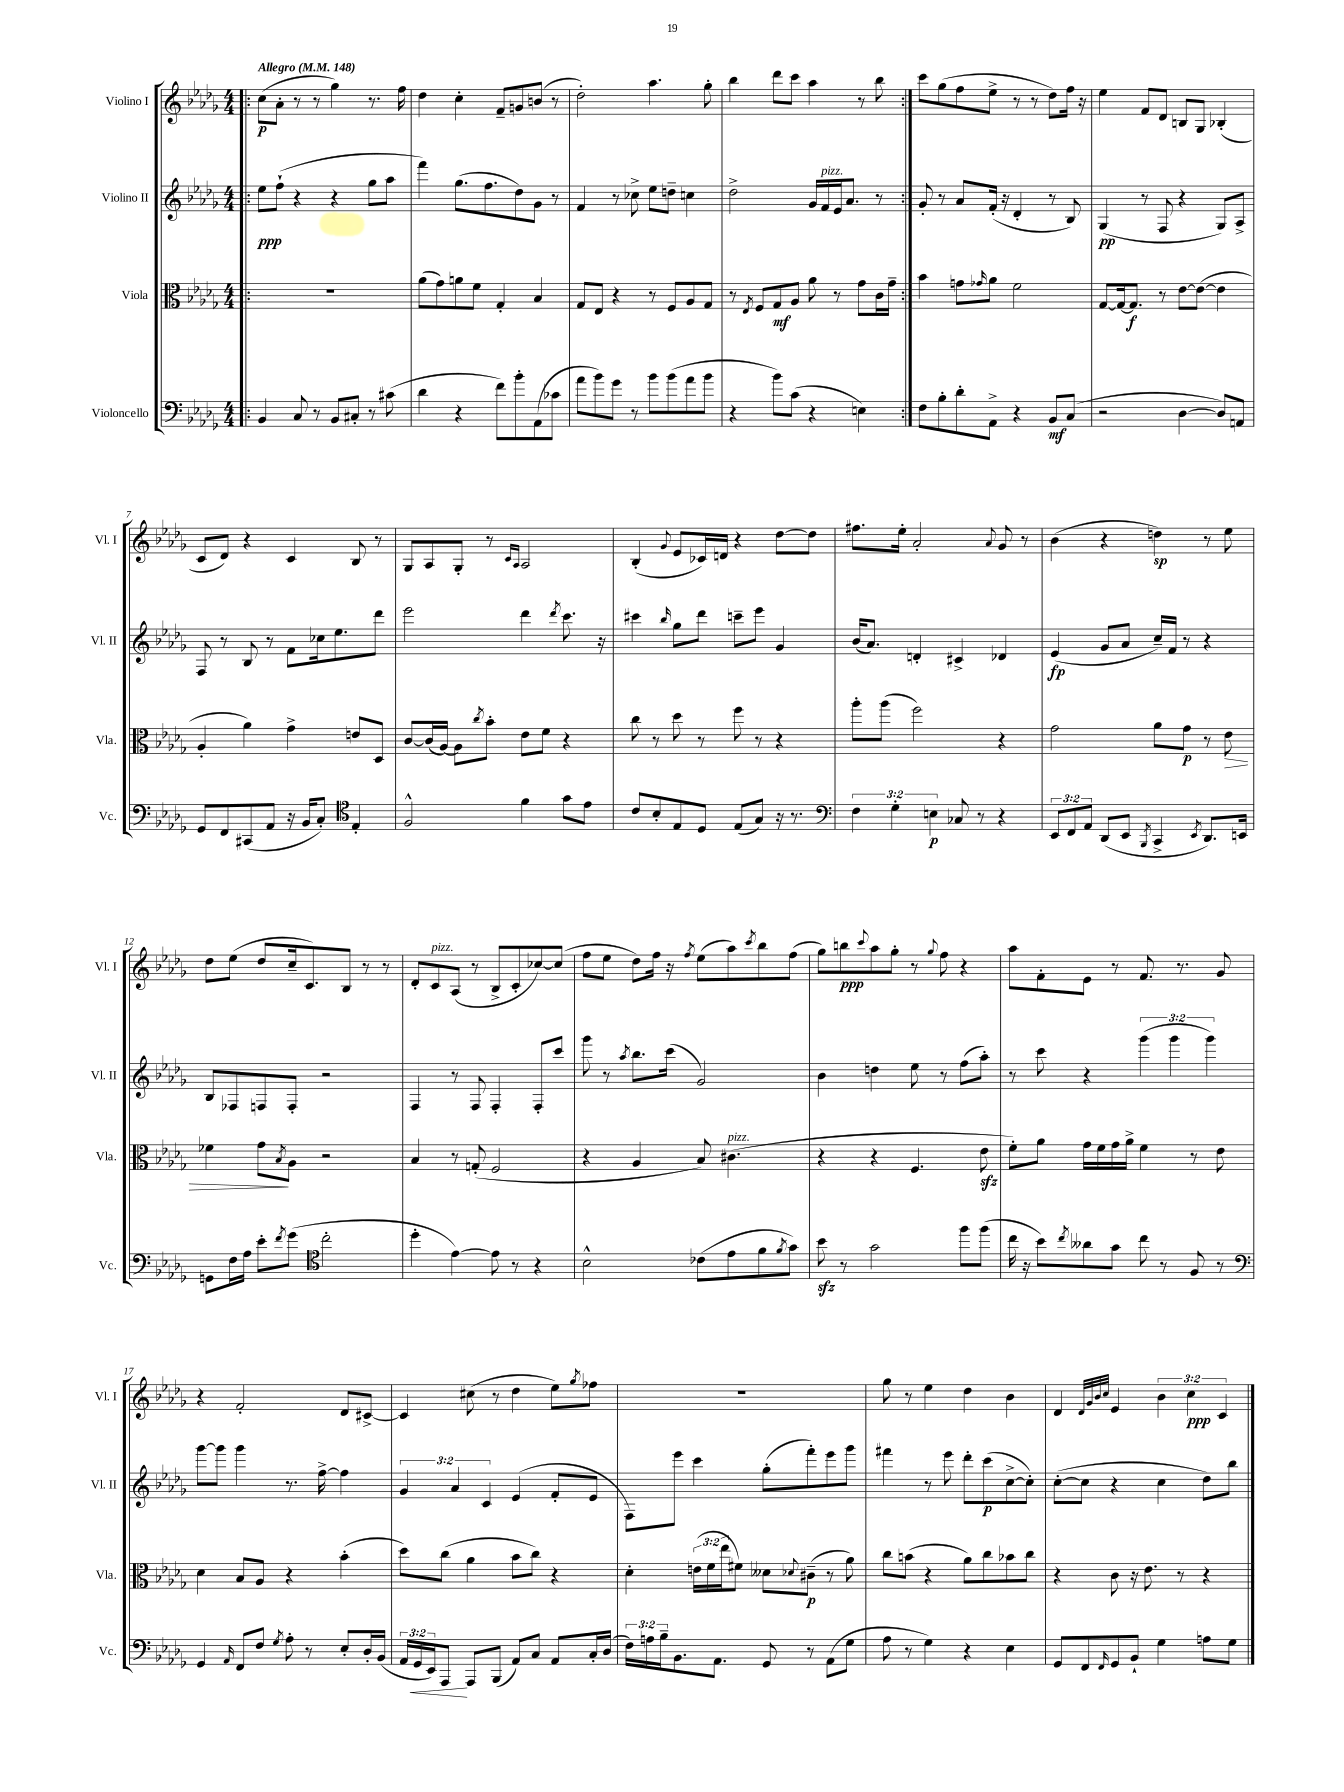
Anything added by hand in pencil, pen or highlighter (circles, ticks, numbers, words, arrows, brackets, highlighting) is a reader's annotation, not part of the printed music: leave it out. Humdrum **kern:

**kern	**kern	**kern	**kern
*staff4	*staff3	*staff2	*staff1
*clefF4	*clefC3	*clefG2	*clefG2
*k[b-e-a-d-g-]	*k[b-e-a-d-g-]	*k[b-e-a-d-g-]	*k[b-e-a-d-g-]
*M4/4	*M4/4	*M4/4	*M4/4
*MM148	*MM148	*MM148	*MM148
=!|:	=!|:	=!|:	=!|:
4BB-/	1r	8ee-\L	(8cc\L
.	.	(8ff`\J	8a-'\J
8C/	.	4r	8r
8r	.	.	8r
8BB-/L	.	4r	4gg-\)
8C#'/J	.	.	.
8r	.	8gg-\L	8.r
(8c#\	.	8aa-\J	.
.	.	.	16ff\
=	=	=	=
4d-\	(8a-\L	4fff\)	4dd-\
.	8g-\)	.	.
4r	8a\	(8.gg-\L	4cc'\
.	8f\J	.	.
.	.	8.ff\	.
8f\L)	4G-'/	.	8f~/L
8b-'\	.	8dd-\)	8g/
(8AA-\	4B-/	8g-\J	(8b/J
8c-\J	.	8r	8r
=	=	=	=
8a-\L	8G-/L	4f/	2dd-'\)
8b-\)	8E-/J	.	.
8g-\J	4r	8r	.
8r	.	8cc-^\	.
8b-\L	8r	8ee-\L	4.aa-\
(8b-\	8F/L	8dd~\J	.
8a-\	8A-/	4cc\	.
8b-\J	8G-/J	.	8gg-'\
=	=	=	=
4r	8r	2dd-^\	4bb-\
.	8qE-/	.	.
.	8F/L	.	.
8b-\L)	8G-/	.	8ddd-\L
(8c\J	8A-/J	.	8ccc\J
4r	8a-\	16g-/LL	4aa-\
.	.	16f/	.
.	8r	16e-/J	.
.	.	8.a-/J	.
4E\)	8g-\L	.	8r
.	16c\L	8r	8bb-\
.	16g-~\JJ	.	.
=:|!	=:|!	=:|!	=:|!
8F\L	4b-\	8g-'/	8ccc\L
8B-'\	.	8r	(8gg-\
8d-'\	8g\L	8a-/L	8ff\
.	16qqg-/	.	.
8AA-^\J	8a-\J	(16f'/Jk	8ee-^\J
.	.	16r	.
4r	2f\	4d-'/	8r
.	.	.	8r
8BB-/L	.	8r	8dd-\L)
(8C/J	.	8B-/)	16ff\Jk
.	.	.	16r
=	=	=	=
2r	[8G-/L	(4G-/	4ee-\
.	16G-/_k	.	.
.	8.G-/]J	.	.
.	.	8r	8f/L
.	8r	8F/	8d-/J
[4D-\	[8e-\L	4r	8B/L
.	(8e-\_J	.	8G-/J
8D-/]L)	4e-\]	8G-/L)	(4B-'/
8AA/J	.	8A-^/J	.
=	=	=	=
8GG-/L	4A-'/	8F/	8c/L
8FF/	.	8r	8d-/J)
(8CC#/	4a-\)	8B-/	4r
8AA-/J	.	8r	.
16r	4g-^\	8f\L	4c/
16BB-/LK	.	.	.
8C'/J)	.	16cc-\k	.
.	.	8.ee-\	.
*clefC4	*	*	*
4E-'/	8e/L	.	8B-/
.	8D-/J	8ddd-\J	8r
=	=	=	=
2F^^/	[8c/L	2eee-\	8G-/L
.	(16c/]L	.	8A-/
.	[16A-/JJ)	.	.
.	8A-\]L	.	8G-'/J
.	8qcc/	.	.
.	8b-'\J	.	8r
.	.	.	16qqc/LL
.	.	.	16qqA-/JJ
4f\	8e-\L	4ddd-\	2A-/
.	8f\J	.	.
.	.	8qddd-/	.
8g-\L	4r	8.ccc\	.
8e-\J	.	.	.
.	.	16r	.
=	=	=	=
8c/L	8cc\	4ccc#\	(4B-'/
8B-'/	8r	.	.
.	.	16qqbb-/	8qqg-/
8E-/	8dd-\	8gg-\L	8e-/L
8D-/J	8r	8ddd-\J	16c-/L)
.	.	.	16d/JJ
(8E-/L	8ff\	8ccc~\L	4r
8G-/J)	8r	8eee-\J	.
16r	4r	4g-/	[8dd-\L
8.r	.	.	.
.	.	.	8dd-\]J
=	=	=	=
*clefF4	*	*	*
6F\	8aa-'\L	(16b-/LK	8.ff#\L
.	.	8.a-/J)	.
.	(8aa-\J	.	.
6G-'\	.	.	.
.	.	.	16ee-'\Jk
.	2ff\)	4d'/	2a-'/
6E\	.	.	.
8C-/	.	4c#^/	.
8r	.	.	.
.	.	.	8qqa-/
4r	4r	4d-/	8g-/
.	.	.	8r
=	=	=	=
12EE-/L	2g-\	(4e-/	(4b-\
12FF/	.	.	.
12AA-/J	.	.	.
(8DD-/L	.	8g-/L	4r
8EE-/J	.	8a-/J	.
8qBBB-/	.	.	.
4CC^/	8a-\L	16cc~/LL)	4dd\)
.	.	16f/JJ	.
.	8g-\J	8r	.
8qEE-/	.	.	.
8.DD-/L)	8r	4r	8r
.	8e-\	.	8ee-\
16EE/Jk	.	.	.
=	=	=	=
8GG\L	4f-\	8B-/L	8dd-\L
16F\L	.	8F-/	(8ee-\J
16A-\JJ	.	.	.
8e-'\L	8g-\L	8F/	8dd-/L
8qf/	8qB-/	.	.
(8g-\J	8A-\J	8F'/J	16cc~/k
.	.	.	8.c/)
*clefC4	*	*	*
2cc'\	2r	2r	.
.	.	.	8B-/J
.	.	.	8r
.	.	.	8r
=	=	=	=
4dd-'\	4B-/	4F/	8d-'/L
.	.	.	8c/
[4e-\)	8r	8r	(8A-/J
.	(8G'/	8F/	8r
8e-\]	2F/	4F'/	8B-^/L
8r	.	.	8c'/
4r	.	8F'/L	[8cc-/)
.	.	8ccc/J	(8cc-/]J
=	=	=	=
2B-^^\	4r	8ggg-\	8ff\L
.	.	8r	8ee-\J
.	.	8qaa-/	.
.	4A-/	8.bb-\L	8dd-\L)
.	.	.	16ff\Jk
.	.	(16ccc\Jk	16r
.	.	.	8qff/
(8c-\L	8B-/)	2g-/)	(8ee-\L
8e-\	(4.c#\	.	8aa-\)
.	.	.	8qccc/
8f\	.	.	8bb-\
8qf/	.	.	.
8g-\J)	.	.	(8ff\J
=	=	=	=
8b-\	4r	4b-\	8gg-\L)
8r	.	.	8bb\
.	.	.	8qqccc/
2g-\	4r	4dd\	8aa-\
.	.	.	8gg-'\J
.	4.F/	8ee-\	8r
.	.	.	8qqgg-/
.	.	8r	8ff\
8ff\L	.	(8ff\L	4r
(8ff\J	8e-\	8aa-'\J)	.
=	=	=	=
16cc\	8f'\L)	8r	8aa-\L
16r	.	.	.
8b-\L)	8a-\J	8ccc\	8f'\
8qcc/	.	.	.
8a--\	16g-\LL	4r	8e-\J
.	16f\	.	.
8g-\J	16g-\	.	8r
.	16a-^\JJ	.	.
8cc\	4f\	(6ggg-\	8.f/
8r	.	.	.
.	.	6ggg-\	.
.	.	.	8.r
8F/	8r	.	.
.	.	6ggg-\)	.
8r	8e-\	.	8g-/
=	=	=	=
*clefF4	*	*	*
4GG-/	4d-\	[8ggg-\L	4r
.	.	8ggg-\]J	.
16qqAA-/	.	.	.
8FF/L	8B-/L	4ggg-\	2f'/
8F/J	8A-/J	.	.
8qG-/	.	.	.
8A-'\	4r	8.r	.
8r	.	.	.
.	.	[16ff^\	.
8E-'/L	(4b-'\	4ff\]	8d-/L
16D-'/L	.	.	[8c#^/J
(16BB-/JJ	.	.	.
=	=	=	=
24AA-/LL	8dd-\L)	6g-/	4c#/]
24GG-/	.	.	.
24EE-/J)	.	.	.
8AAA-/J	(8cc\J	.	.
.	.	6a-/	.
8AAA-/L	4a-\	.	(8cc#\
.	.	6c/	.
(8BBB-/J	.	.	8r
8AA-/L)	8b-\L	(4e-/	4dd-\
8C/J	8cc\J)	.	.
8AA-/L	4r	8f'/L	8ee-\L)
.	.	.	8qgg-/
16C'/L	.	8e-/J	8ff-\J
(16D-/JJ	.	.	.
=	=	=	=
24F\LL)	4d-'\	8F\L)	1r
24A\	.	.	.
24B-~\J	.	.	.
8.BB-\	.	8eee-\J	.
.	(24e\LL	4ccc\	.
.	24f\	.	.
8.AA-\J	.	.	.
.	24ee-\J	.	.
.	8f#\J)	.	.
8GG-/	8d--\L	(8gg-'\L	.
.	8qqd-/	.	.
8r	(8c#~\J	8fff'\)	.
(8AA-\L	8r	8eee-\	.
8G-\J	8a-\)	8ggg-\J	.
=	=	=	=
8A-\	8cc\L	4fff#\	8gg-\
8r	(8b\J	.	8r
4G-\)	4r	8r	4ee-\
.	.	8eee-\	.
4r	8a-\L)	8ddd-'\L	4dd-\
.	8cc\	(8ccc\	.
4E-\	8b-\	[8cc^\	4b-\
.	8cc\J	8cc'\]J)	.
=	=	=	=
8GG-/L	4r	([8cc'\L	4d-/
8FF/	.	8cc\]J	.
.	.	.	32qqd-/LLL
.	.	.	32qqg-/
.	.	.	32qqb-/
16qqFF/	.	.	32qqcc/JJJ
8GG-/	8c\	4r	4e-/
8BB-`/J	16r	.	.
.	8.e-\	.	.
4G-\	.	4cc\	6b-\
.	8r	.	.
.	.	.	6cc\
8A\L	4r	8dd-\L)	.
.	.	.	6c/
8G-\J	.	8bb-\J	.
==	==	==	==
*-	*-	*-	*-
